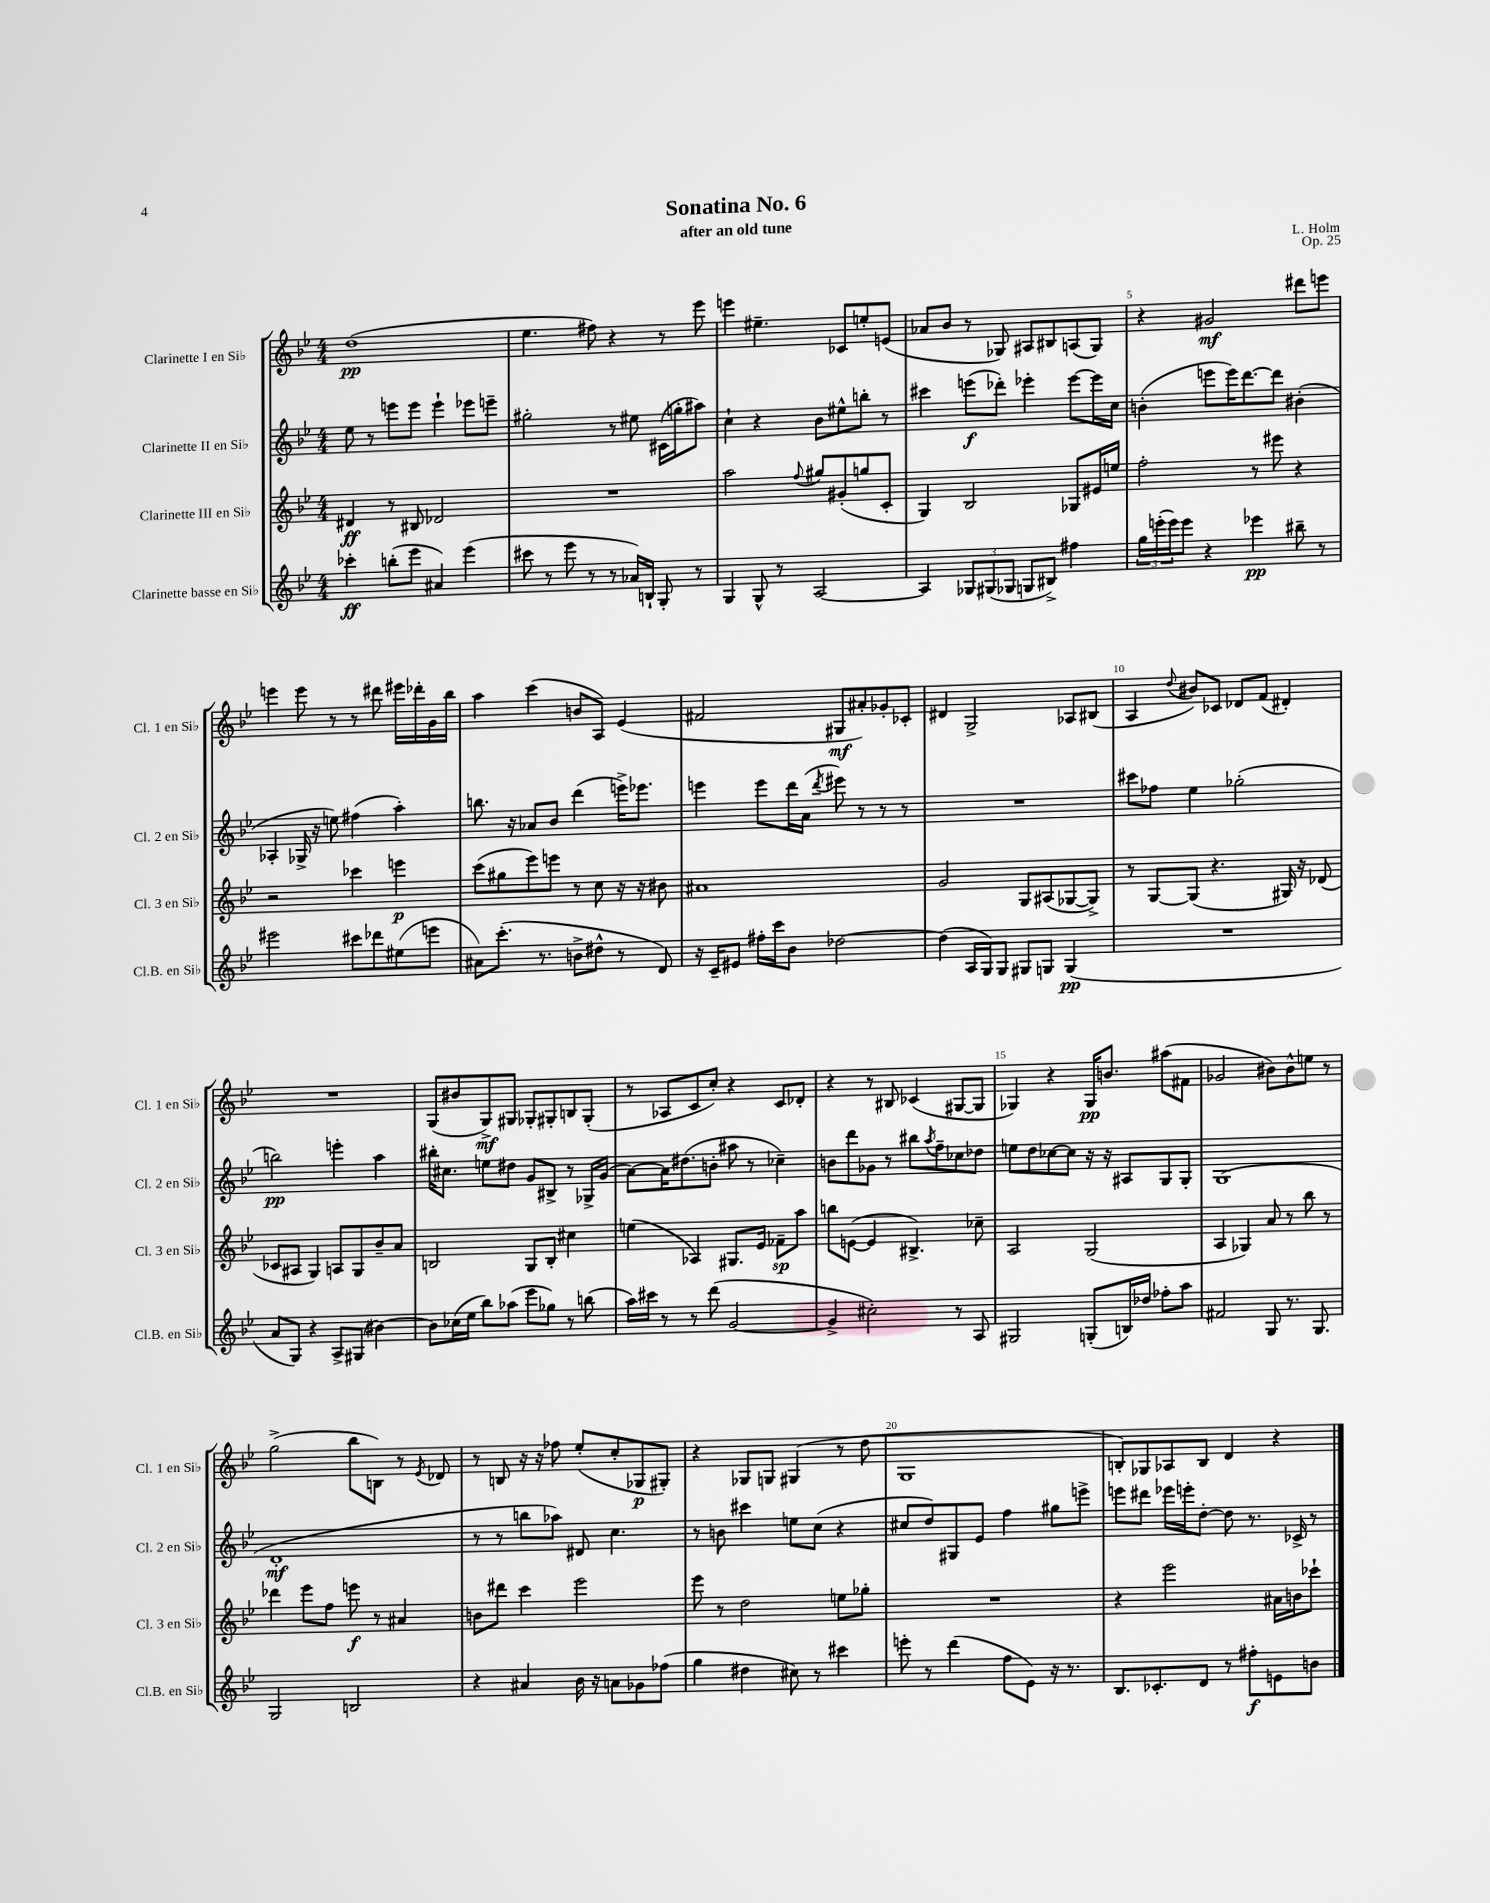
\header { title = "Sonatina No. 6" composer = "L. Holm" subtitle = "after an old tune" opus = "Op. 25" }
<<
\new StaffGroup <<
\new Staff = "s0" \with { instrumentName = "Clarinette I en Sib" shortInstrumentName = "Cl. 1 en Sib" } {
    \clef treble \key bes \major \numericTimeSignature \time 4/4
    d''1\pp( |
    ees''4. fis''8) r4 r8 ees'''8 |
    e'''4 eis''4.-- ces'8 e''8-. e'8( |
    aes'8 bes'8 r8 ges8) ais8 bis8 a8( ges8) |
    r4 gis'2\mf dis'''8 e'''8 |
    e'''4 e'''8 r8 r8 dis'''8 eis'''16 des'''16-. g'16 bes''16 |
    a''4 c'''4( b'8 a8) ees'4( |
    fis'2 gis8\mf ais'8-.) ges'8-. ces'8-. |
    dis'4 g2-> aes8 bis8( |
    a4 \appoggiatura { d''8 } bis'8) ces'8 des'8 f'8( dis'4-.) |
    R1 |
    g8( bis'8 g8->\mf) gis8 ges8-. gis8-. b8 gis8-.( |
    r8 aes8 c'8 c''8-.) r4 c'8 des'8-. |
    r4 r8 bis8 ces'4( gis8~ gis8 |
    ges4) r4 ges16\pp b'8. ais''8( fis'8 |
    ges'2 bis'8) bis'8-^ e''8 r8 |
    g''2->( bes''8 b8) r8 \acciaccatura { ees'8 } des'8 |
    r8 b8 r16 r16 fes''8 ees''8-.( c''8-. ges8\p gis8-.) |
    r4 ges8 g8 gis4( r8 d''8 |
    g1 |
    b8-.) ges8 aes8 b8 d'4 r4 \bar "|." |
}
\new Staff = "s1" \with { instrumentName = "Clarinette II en Sib" shortInstrumentName = "Cl. 2 en Sib" } {
    \clef treble \key bes \major \numericTimeSignature \time 4/4
    ees''8 r8 e'''8 e'''8 e'''4-! ees'''8 e'''8-- |
    gis''2-. r8 eis''8 cis'16( g''16-. ais''8) |
    c''4-! r4 bes'8 eis''8-^ b''8-. r8 |
    cis'''4 e'''8\f( des'''8-.) ees'''4-. ees'''8~ ees'''16 c''16 |
    b'4-.( e'''8 e'''16) d'''8.~ d'''8 bis'4-.( |
    aes4-. ges16-> r16 e''8) fis''4( a''4-.) |
    b''8. r16 aes'8 bes'8 d'''4( e'''16->) ees'''8. |
    e'''4 e'''8 d'''16 a'16( \acciaccatura { d'''8 } eis'''8) r8 r8 r8 |
    R1 |
    cis'''8 fes''8 ees''4 ges''2-.( |
    b''2\pp) e'''4-. a''4 |
    bis''16-. cis''8. e''8 dis''8 g'8 bis8-> r8 ges16-> g'16( |
    a'8~) a'16 dis''8.( b'8-. ais''8 r8 ces''4--) |
    b'8 d'''8 ges'8 r8 bis''8 \acciaccatura { a''8 } f''8-- ces''8 des''8 |
    e''8 d''8 ces''8~ ces''8 r16 r16 ais8 g8 g8-. |
    g1( |
    d'1-.\mf |
    r8 r8 b''8 aes''8) dis'8 c''4. |
    r8 b'8 cis'''4 e''8 c''8( r4 |
    cis''8 d''8) gis8 ees'8 f''4 gis''8 e'''8-> |
    e'''8 dis'''8 ees'''16 e'''16-. d''8~-. d''8 r8. ces'16-> r8 \bar "|." |
}
\new Staff = "s2" \with { instrumentName = "Clarinette III en Sib" shortInstrumentName = "Cl. 3 en Sib" } {
    \clef treble \key bes \major \numericTimeSignature \time 4/4
    dis'4\ff r8 bis8 des'2 |
    R1 |
    a''2 \appoggiatura { f''8 } gis''8 gis'8-.( g''8 c'8-. |
    g4) bes2 ges8 eis'16 e''16 |
    f''2-. r8 eis'''8 r4 |
    r2 ces'''4 e'''4\p |
    c'''8( gis''8 ees'''8) e'''8 r8 c''8 r16 r16 bis'8 |
    ais'1 |
    g'2 g8 ais8( ges8~ ges8->) |
    r8 g8~ g8( r4. gis16) r16 des'8( |
    ces'8 ais8 g4) a8 g8 bes'8-- a'8 |
    b2 g8 b8-. cis''4 |
    e''4( aes4) gis8. ees'16 fes'8--\sp a''8 |
    b''8 e'8~( e'4 bis4.->) ces''8-- |
    a2 g2( |
    a4 ges4) a'8 r8 bes''8 r8 |
    des'''4 ees'''8 f''8 e'''8\f r8 ais'4 |
    b'8 dis'''8 c'''4 ees'''2 |
    ees'''8 r8 d''2 e''8 ges''8-. |
    R1 |
    r4 ees'''2 ais'16 b'16 ces'''8-! \bar "|." |
}
\new Staff = "s3" \with { instrumentName = "Clarinette basse en Sib" shortInstrumentName = "Cl.B. en Sib" } {
    \clef treble \key bes \major \numericTimeSignature \time 4/4
    ces'''4-.\ff b''8-.( ees'''8 ais'4) ees'''4( |
    cis'''8 r8 ees'''8 r8 r8 aes'16) b16-! g8-. r8 |
    g4 g8-^ r8 a2~ |
    a4 \tuplet 3/2 { ges8 gis8( ges8 } g8 bis8->) fis''4 |
    \tuplet 3/2 { g''16 e'''16-.( e'''16) } e'''8 r4 ees'''4\pp bis''8-- r8 |
    eis'''2 cis'''8 des'''8 eis''8( e'''8 |
    ais'8) c'''8.-.( r8. b'8-> dis''8-^ r8 d'8) |
    r16 c'16-- eis'8 fis''16-. c'''16 bes'8 des''2~ |
    des''4( a16 g16) g8 gis8 g8 g4\pp( |
    R1 |
    a'8 g8) r4 a8-> gis8( bis'4~) |
    bis'8 ces''16( ees''16 bes''8) aes''8( ees'''8 ges''8) r8 b''8( |
    a''16) cis'''16 r8 r8 d'''8( g'2~ |
    g'4-> cis''2-.) r8 a8 |
    gis2 g8-.( b16) des''16 fes''8-. a''8 |
    fis'2 g8 r8. g8. |
    g2 b2 |
    r4 ais'4 bes'16 r16 a'8 ges'8 fes''8( |
    g''4 dis''4 cis''8) r8 cis'''4 |
    e'''8-. r8 d'''4( f''8 ees'8) r16 r8. |
    bes8. ces'8.-. d'8 r8 fis''8-.\f e'8 b'8 \bar "|." |
}
>>
>>
\layout { \context { \Score \override BarNumber.break-visibility = ##(#f #t #t) barNumberVisibility = #(every-nth-bar-number-visible 5) } }
